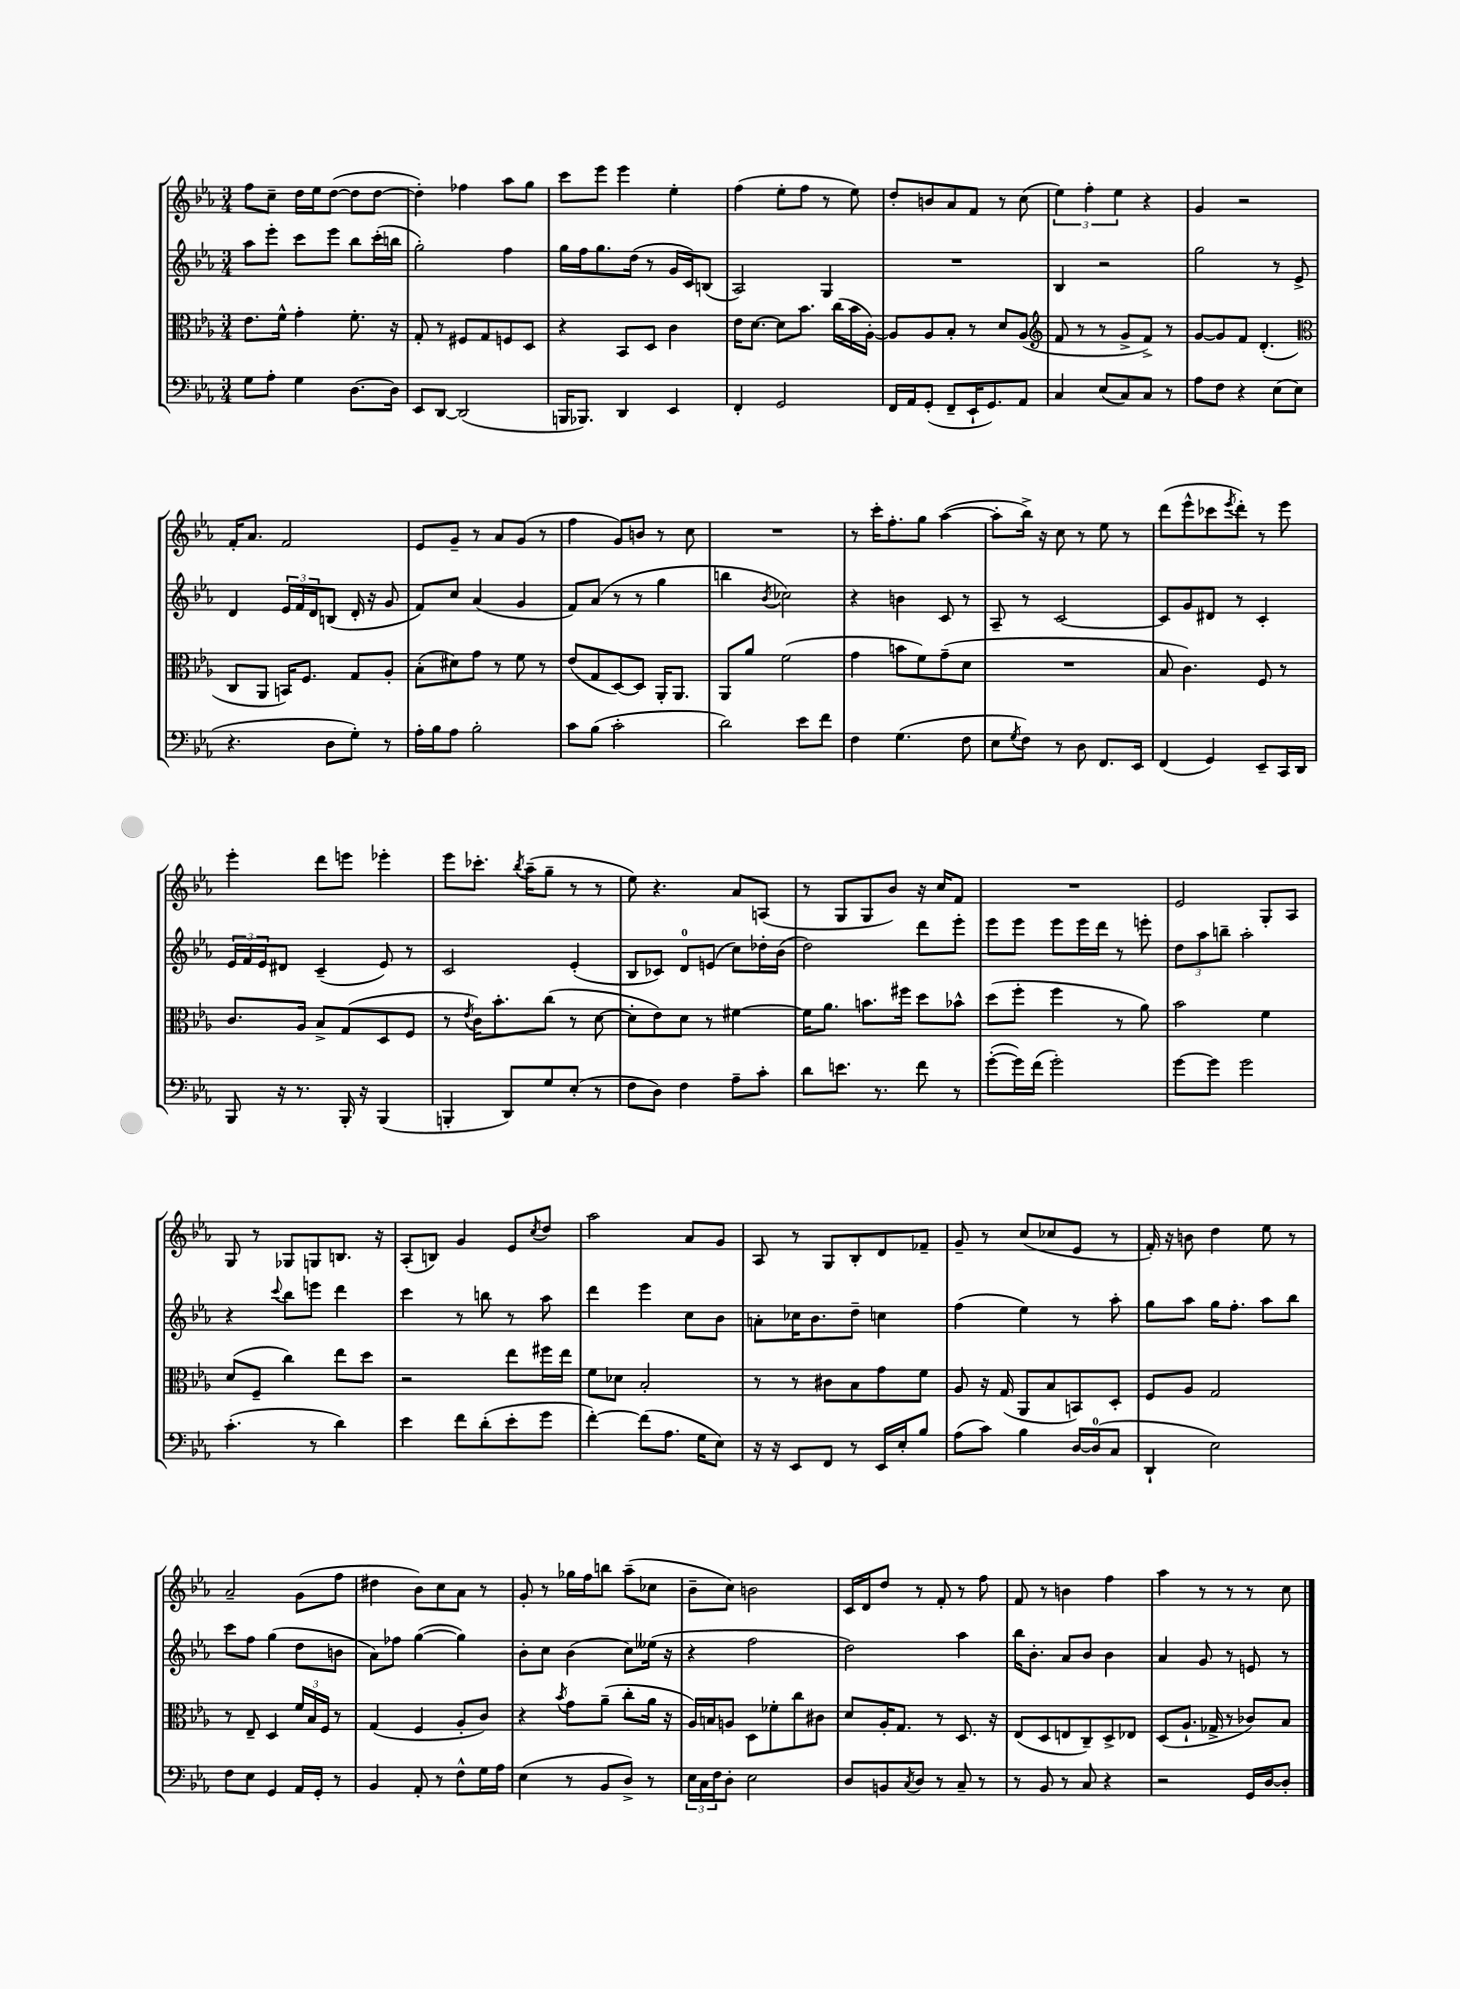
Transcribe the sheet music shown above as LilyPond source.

<<
\new StaffGroup <<
\new Staff = "s0" {
    \clef treble \key ees \major \numericTimeSignature \time 3/4
    f''8 c''8-- d''16 ees''16 d''8~( d''8 d''8~ |
    d''4-.) fes''4 aes''8 g''8 |
    c'''8 ees'''8 ees'''4 ees''4-. |
    f''4( ees''8-. f''8 r8 ees''8) |
    d''8-. b'8 aes'8 f'8 r8 c''8( |
    \tuplet 3/2 { ees''4) f''4-. ees''4 } r4 |
    g'4 r2 |
    f'16-. aes'8. f'2 |
    ees'8 g'8-- r8 aes'8 g'8( r8 |
    f''4 g'8) b'8 r8 c''8 |
    R2. |
    r8 c'''16-. f''8.-. g''8 aes''4~( |
    aes''8-. bes''16->) r16 c''8 r8 ees''8 r8 |
    d'''8( ees'''8-^ ces'''8 \acciaccatura { ees'''8 } d'''8-.) r8 ees'''8 |
    ees'''4-. d'''8 e'''8 ees'''4-. |
    ees'''8 ces'''8.-. \acciaccatura { bes''8 } aes''16--( g''8-- r8 r8 |
    ees''8) r4. aes'8 a8( |
    r8 g8 g8 bes'8) r16 c''16 f'8 |
    R2. |
    ees'2 g8-. aes8 |
    g8 r8 ges8 g8 b8. r16 |
    aes8-.( b8) g'4 ees'8 \acciaccatura { c''8 } d''8 |
    aes''2 aes'8 g'8 |
    aes8 r8 g8 bes8-. d'8 fes'8-- |
    g'8-- r8 c''8( ces''8 ees'8 r8 |
    f'16-.) r16 b'8 d''4 ees''8 r8 |
    aes'2-- g'8( f''8 |
    dis''4 bes'8) c''8 aes'8 r8 |
    g'8-. r8 ges''16 f''16 b''8 aes''8--( ces''8 |
    bes'8-- c''8) b'2 |
    c'16 d'16 d''8 r8 f'8-. r8 f''8 |
    f'8 r8 b'4 f''4 |
    aes''4 r8 r8 r8 c''8 \bar "|." |
}
\new Staff = "s1" {
    \clef treble \key ees \major \numericTimeSignature \time 3/4
    aes''8 ees'''8-. c'''8 ees'''8 bes''8 c'''16-.( b''16 |
    g''2-.) f''4 |
    g''16 f''16 g''8. d''16( r8 g'16 c'16) b8( |
    aes2) g4 |
    R2. |
    bes4 r2 |
    g''2 r8 ees'8-> |
    d'4 \tuplet 3/2 { ees'16 f'16 d'16 } b8( d'16-. r16 g'8 |
    f'8) c''8 aes'4( g'4 |
    f'8) aes'8( r8 r8 g''4 |
    b''4 \acciaccatura { bes'8 } ces''2) |
    r4 b'4 c'8 r8 |
    aes8-- r8 c'2~ |
    c'8 g'8 dis'8 r8 c'4-. |
    \tuplet 3/2 { ees'16 f'16 ees'16 } dis'8 c'4--( ees'8) r8 |
    c'2 ees'4-.( |
    bes8 ces'8) d'8-0 e'8( c''8) des''16-. bes'16( |
    d''2) d'''8 ees'''8-. |
    ees'''8 ees'''8 ees'''8 ees'''16 d'''16 r8 e'''8-. |
    \tuplet 3/2 { d''8 aes''8 b''8-- } aes''2-. |
    r4 \appoggiatura { c'''8 } bes''8 e'''8 d'''4 |
    c'''4 r8 b''8 r8 aes''8 |
    d'''4 ees'''4 c''8 bes'8 |
    a'8-. ces''16 bes'8. d''8-- c''4 |
    f''4( ees''4) r8 aes''8-. |
    g''8 aes''8 g''16 f''8.-. aes''8 bes''8 |
    c'''8 f''8 g''4( d''8 b'8 |
    aes'8) fes''8 g''4~( g''4) |
    bes'8-. c''8 bes'4( c''8) eeses''16( r16 |
    r4 f''2 |
    d''2) aes''4 |
    bes''16 bes'8.-. aes'8 bes'8 bes'4 |
    aes'4 g'8 r8 e'8 r8 \bar "|." |
}
\new Staff = "s2" {
    \clef alto \key ees \major \numericTimeSignature \time 3/4
    ees'8. f'16-^ g'4-. f'8.-. r16 |
    g8-. r8 fis8 g8 f8 d8 |
    r4 bes,8 d8 c'4 |
    ees'16 d'8.~ d'8 bes'8. c''16( bes'16 aes16~-.) |
    aes8 aes8 bes8-. r8 d'8 aes8( |
    \clef treble f'8 r8 r8 g'8-> f'8->) r8 |
    g'8~ g'8 f'8 d'4.-.( |
    \clef alto c8 aes,8 b,16) f8. g8 aes8-. |
    bes8-.( dis'8) g'8 r8 f'8 r8 |
    ees'8( g8 d8~) d8 aes,16-. aes,8. |
    aes,8 aes'8 f'2( |
    g'4 b'8 f'8) g'8--( d'8 |
    R2. |
    bes8 c'4.) f8 r8 |
    c'8. aes16 bes8-> g8( d8 f8 |
    r8 \acciaccatura { ees'8 } c'16) bes'8.-. c''8( r8 d'8~ |
    d'8-. ees'8) d'8 r8 fis'4~ |
    fis'16 aes'8. b'8. fis''16 d''8 bes'8-^ |
    d''8( f''8-. f''4 r8 aes'8) |
    bes'2 f'4 |
    d'8( f8-- c''4) ees''8 d''8 |
    r2 ees''8 fis''16 ees''16 |
    f'8 des'8 bes2-. |
    r8 r8 cis'8 bes8 g'8 f'8 |
    aes8 r16 g16( aes,8 bes8 b,8) d8-. |
    f8 aes8 g2 |
    r8 ees8-- d4 \tuplet 3/2 { f'16 bes16 f16 } r8 |
    g4( f4 aes8-. c'8) |
    r4 \acciaccatura { bes'8 } g'8 aes'8--( c''8-. aes'16 r16 |
    aes16) b16 a8 d8 fes'8-. c''8 cis'8 |
    d'8 aes16-. g8. r8 d8. r16 |
    ees8( d8 e8 c8--) d8-> ees8 |
    d8( aes8.-! ges16-> r8 ces'8) bes8 \bar "|." |
}
\new Staff = "s3" {
    \clef bass \key ees \major \numericTimeSignature \time 3/4
    g8 aes8-. g4 d8.~ d16 |
    ees,8 d,8~ d,2( |
    b,,16 bes,,8.) d,4 ees,4 |
    f,4-. g,2 |
    f,16 aes,16 g,8-.( f,8-- ees,16-! g,8.) aes,8 |
    c4 ees8( c8) c8 r8 |
    aes8 f8 r4 ees8( ees8 |
    r4. d8 g8-.) r8 |
    aes16-. bes16 aes8 bes2-. |
    c'8 bes8( c'2-. |
    d'2) ees'8 f'8 |
    f4 g4.( f8 |
    ees8 \acciaccatura { g8 } f8) r8 d8 f,8. ees,16 |
    f,4( g,4) ees,8-- c,16 d,16 |
    bes,,8 r16 r8. bes,,16-. r16 bes,,4( |
    b,,4-. d,8) g8 ees8-.( r8 |
    f8 d8) f4 aes8-- c'8-. |
    d'8 e'8. r8. f'8 r8 |
    g'8~-.( g'16) f'16( g'2-.) |
    g'8~ g'8 g'2 |
    c'4.-.( r8 d'4) |
    ees'4 f'8 d'8-.( ees'8-. g'8 |
    f'4~-.) f'8( aes8. g16 ees8) |
    r16 r16 ees,8 f,8 r8 ees,16 ees16-. bes8 |
    aes8( c'8) bes4 d16~ d16-0( c8 |
    d,4-! ees2) |
    f8 ees8 g,4 aes,16 g,16-. r8 |
    bes,4 aes,8-. r8 f8-^ g16 aes16 |
    ees4( r8 bes,8 d8->) r8 |
    \tuplet 3/2 { ees16 c16 f16 } d8-. ees2 |
    d8 b,8 \acciaccatura { c8 } d8 r8 c8-- r8 |
    r8 bes,8 r8 c8 r4 |
    r2 g,16 d16~ d8-. \bar "|." |
}
>>
>>
\layout { \context { \Score \remove "Bar_number_engraver" } }
